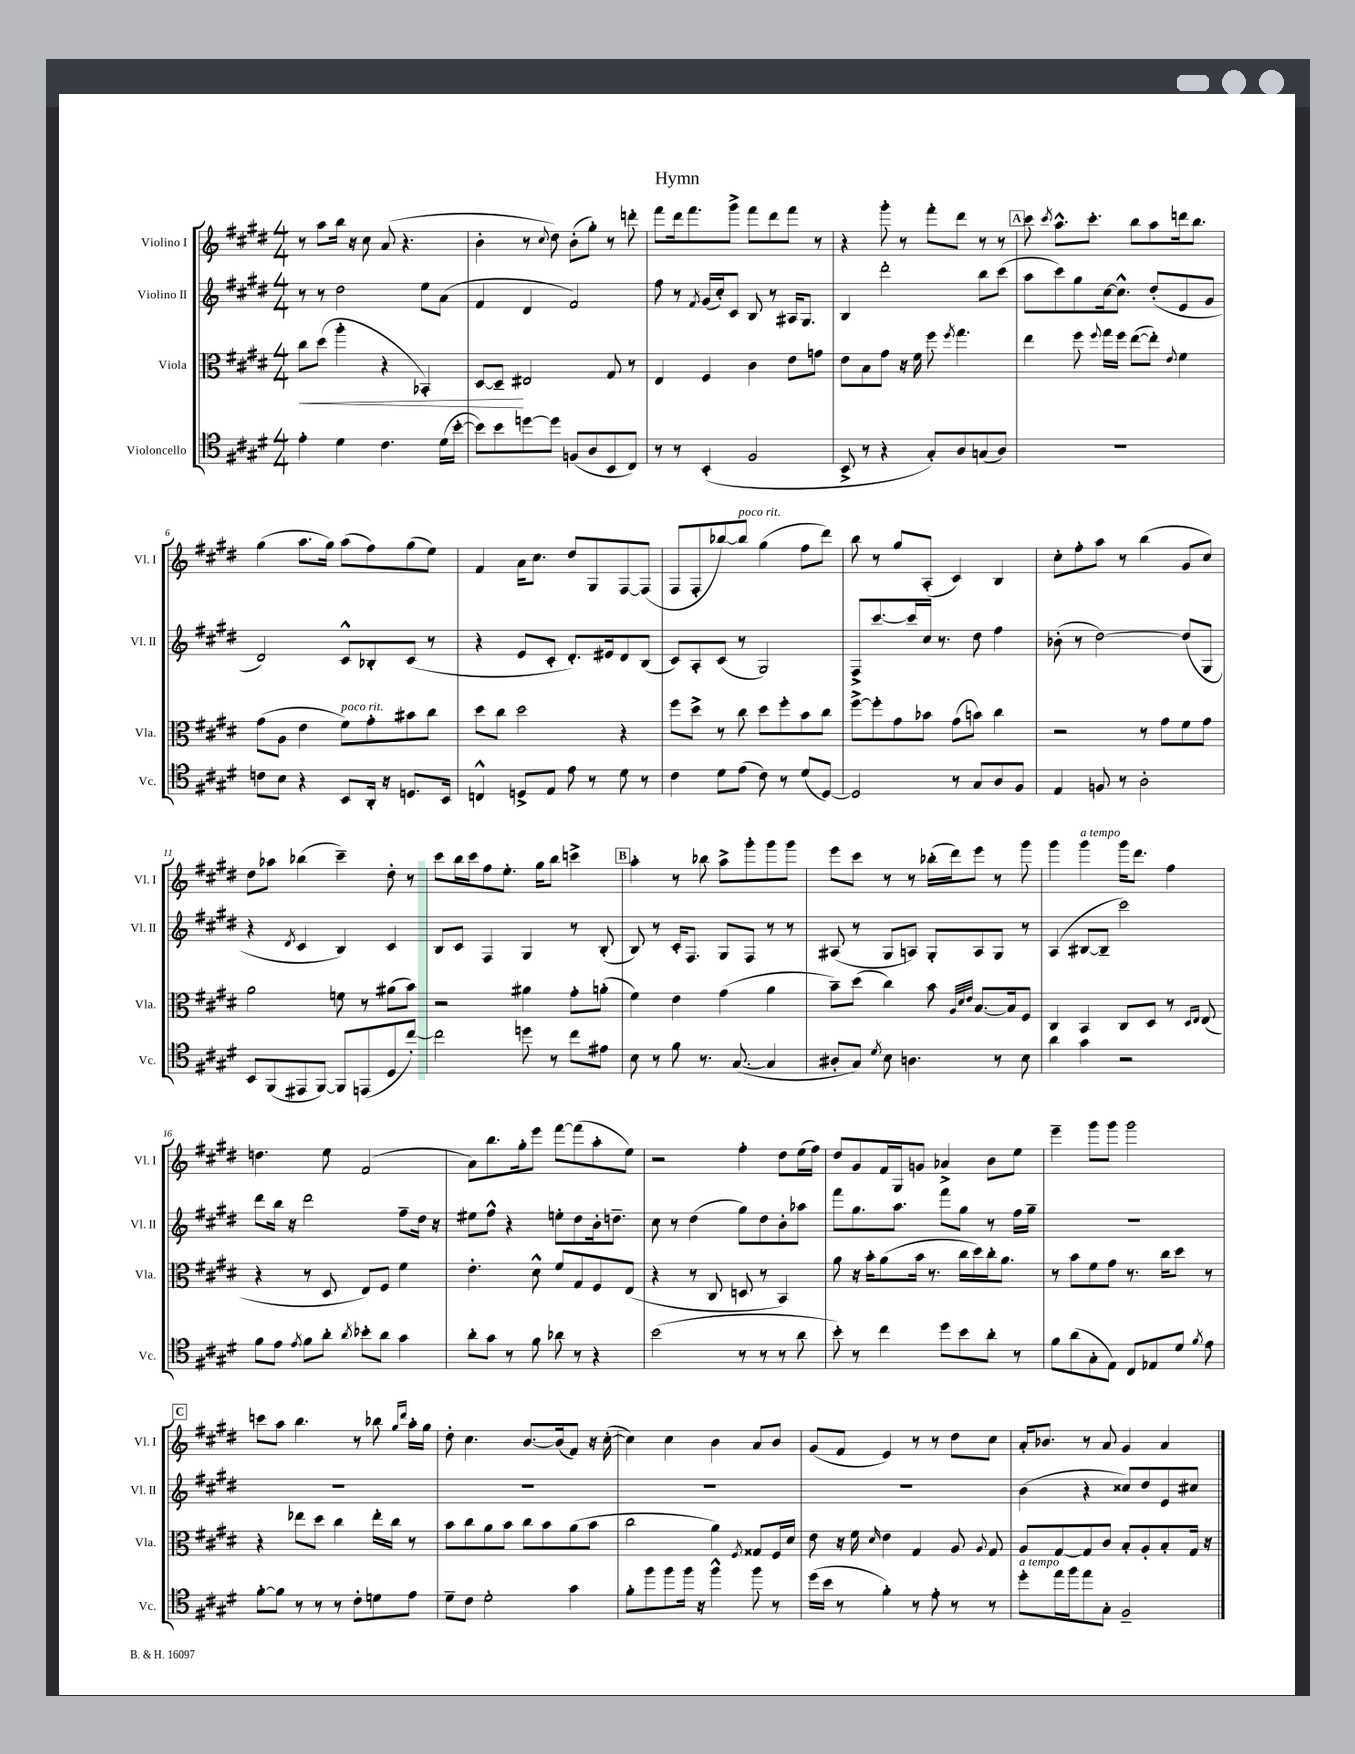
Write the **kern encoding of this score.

**kern	**kern	**dynam	**kern	**kern
*part4	*part3	*part3	*part2	*part1
*staff4	*staff3	*staff3	*staff2	*staff1
*I"Violoncello	*I"Viola	*	*I"Violino II	*I"Violino I
*I'Vc.	*I'Vla.	*	*I'Vl. II	*I'Vl. I
*clefC4	*clefC3	*	*clefG2	*clefG2
*k[f#c#g#d#]	*k[f#c#g#d#]	*	*k[f#c#g#d#]	*k[f#c#g#d#]
*M4/4	*M4/4	*	*M4/4	*M4/4
=1	=1	=1	=1	=1
!	!	!LO:HP:b	!	!
4e'\	8cc#\L	<	8r	8r
.	(8dd#\J	.	8r	8aa\L
4d#\	4aa'\	.	2dd#\	16bb\Jk
.	.	.	.	16r
.	.	.	.	8cc#\
4.c#\	4r	.	.	(8a/
.	.	.	.	4.r
.	4BB-X'/)	.	8ee\L	.
(16d#\LL	.	.	(8a\J	.
[16b'\JJ	.	.	.	.
=2	=2	=2	=2	=2
8b\L])	[8D#/L	.	4f#/	4b'\
8b\	8D#~/J]	.	.	.
[8ddn\	2E#X/	[	4d#/	8r
.	.	.	.	8qqcc#/
8dd\J]	.	.	.	8dd#\)
(8Fn/L	.	.	2f#/)	(8b'\L
8A/	.	.	.	8gg#'\J)
8BB/	8G#/	.	.	8r
8C#/J)	8r	.	.	8dddn'\
=3	=3	=3	=3	=3
8r	4E/	.	8ff#\	8fff#\L
8r	.	.	8r	16ddd#\k
.	.	.	.	8.fff#\
.	.	.	8qf#/	.
(4BB'/	4F#/	.	(16g#/LL	.
.	.	.	16cc#'/J)	.
.	.	.	8c#/J	8ggg#^\J
2F#/	4c#\	.	8B/	8fff#\L
.	.	.	8r	8ddd#\
.	8e\L	.	16A#X/KL	8fff#\J
.	.	.	8.G#/J	.
.	8gn\J	.	.	8r
=4	=4	=4	=4	=4
8BB^/	8e\L	.	4B/	4r
8r	8B\	.	.	.
4r	8g#\J	.	2ddd#'\	8ggg#'\
.	16r	.	.	8r
.	16f#\	.	.	.
8G#'/L)	8ff#\	.	.	8fff#'\L
.	8qff#/	.	.	.
8A/	4.gg#\	.	.	8ddd#\J
(8Gn/	.	.	8bb\L	8r
8A/J)	.	.	(8ccc#\J	8r
!!LO:REH:place=s1:t=A
=5	=5	=5	=5	=5
1r	4ee\	.	8aa\L	8ccc#\
.	.	.	.	8qccc#/
.	.	.	8ccc#\)	8.aa^^\L
.	8ff#\	.	8gg#\	.
.	.	.	.	8.ccc#'\J
.	8qqff#/	.	.	.
.	16gg#\LL	.	[16cc#\k	.
.	16ff#\JJ	.	8.cc#^^\J]	.
.	([8ee\L	.	.	8bb\L
.	8ee'\J])	.	(8dd#'/L	8aa\
.	8qqe/	.	.	.
.	4f#\	.	8e/	16dddn\k
.	.	.	.	8.bb\J
.	.	.	8g#/J	.
!!LO:LB:g=z
=6	=6	=6	=6	=6
8cn\L	(8g#\L	.	2d#/)	(4gg#\
8B\J	8A\J	.	.	.
4r	4e\	.	.	8.aa\L
.	.	.	.	16gg#\Jk)
!	!LO:TX:a:i:t=poco rit.	!	!	!
8BB/L	8f#\L)	.	8c#^^/L	(8aa\L
16AA'/Jk	8g#'\	.	8B-X'/	8ff#\)
16r	.	.	.	.
8.Dn/L	8b#X\	.	(8c#/J	(8gg#\
.	8cc#\J	.	8r	8ee\J)
16BB/Jk	.	.	.	.
=7	=7	=7	=7	=7
4Cn^^/	8dd#\L	.	4r	4f#/
.	8cc#\J	.	.	.
8Dn^/L	2dd#\	.	8e/L	16a\KL
.	.	.	.	8.cc#\J
8E/J	.	.	8c#'/J	.
8e\	.	.	8.d#'/L)	8dd#/L
8r	.	.	.	8G#/
.	.	.	16e#X/k	.
8d#\	4r	.	8d#/	[8F#/
8r	.	.	(8B/J	(8F#/J]
=8	=8	=8	=8	=8
4c#\	8ff#\L	.	8c#/L)	8F#/L
.	8dd#^\J	.	8A'/	8F#'/
8d#\L	8r	.	(8c#/J	[8bb-X/)
!	!	!	!	!LO:TX:a:i:t=poco rit.
(8e\J	8cc#\	.	8r	8bb-/J]
8c#\)	8dd#\L	.	2G#/)	(4gg#\
8r	8ff#'\	.	.	.
(8d#/L	8b\	.	.	8ff#\L
[8D#/J)	8cc#\J	.	.	8ddd#\J)
=9	=9	=9	=9	=9
2D#/]	[8ff#^\L	.	8F#^/L	8bb\
.	8ff#'\]	.	[8.ccc#/	8r
.	8g#\	.	.	8gg#/L
.	.	.	16ccc#/L]	.
.	8b-X\J	.	16cc#/JJ	(8A'/J
.	.	.	8.r	.
8r	(8g#\L	.	.	4c#/)
8G#/L	8bn\J)	.	8dd#\	.
8A/	4cc#\	.	4ff#\	4B/
8F#/J	.	.	.	.
=10	=10	=10	=10	=10
4E/	2r	.	(8b-X'\	8cc#'\L
.	.	.	8r	8ff#'\
8Fn/	.	.	[2dd#\)	8aa\J
8r	.	.	.	8r
2A'\	8r	.	.	(4bb\
.	8g#\L	.	.	.
.	8f#\	.	(8dd#/L]	8g#/L
.	8g#\J	.	8G#/J	8cc#/J)
!!LO:LB:g=z
=11	=11	=11	=11	=11
8BB/L	2a\	.	4r	8dd#\L
(8FF#/	.	.	.	8aa-X\J
.	.	.	8qd#/	.
8EE#X/	.	.	4c#/	(4bb-X\
[8FF#/J)	.	.	.	.
8FF#/L]	8fn\	.	4B/)	4ccc#~\)
(8EEn/	8r	.	.	.
8D#/	(8a#X\L	.	4c#/	8dd#'\
[8cc#'/J)	8b\J)	.	.	8r
=12	=12	=12	=12	=12
2cc#\]	2r	.	8B/L	8ccc#\L
.	.	.	8c#/J	16bb\L
.	.	.	.	16ccc#\J
.	.	.	4F#/	8ff#\
.	.	.	.	8.ee'\J
8ddn\	4a#X\	.	4G#/	.
.	.	.	.	16gg#\KL
8r	.	.	.	8bb\J
8cc#\L	8g#'\L	.	8r	4cccn^\
8e#X\J	(8an'\J	.	(8B'/	.
!!LO:REH:place=s1:t=B
=13	=13	=13	=13	=13
8B\	4f#\)	.	8B/)	4aa'\
8r	.	.	8r	.
8f#\	4e\	.	16c#'/KL	8r
.	.	.	8.F#/J	.
8.r	.	.	.	8bb-X\
.	(4g#\	.	8G#/L	8aa^\L
([8.G#/	.	.	.	.
.	.	.	8F#/J	8ggg#'\
4G#/]	4a\	.	8r	8ggg#\
.	.	.	8r	8ggg#\J
=14	=14	=14	=14	=14
8A#X'/L	8b~\L)	.	(8A#X/	8eee\L
8G#/J)	(8dd#\J	.	8r	8ccc#\J
8qd#/	.	.	.	.
8B\	4cc#\)	.	8G#/L	8r
4.An\	.	.	8An/J)	8r
.	8b\	.	8G#'/L	(16bb-X'\LL
.	.	.	.	16ddd#\J)
.	32qqA/LLL	.	.	.
.	32qqd#/	.	.	.
.	32qqe/JJJ	.	.	.
.	[8.B/L	.	8A/	8eee\J
8r	.	.	8G#/J	8r
.	16B/k]	.	.	.
8B\	8F#/J	.	8r	8ggg#\
=15	=15	=15	=15	=15
4a\	4C#/	.	(4A/	4ggg#\
!	!	!	!	!LO:TX:a:i:t=a tempo
4g#\	4BB/	.	[8B#X/L	4ggg#\
.	.	.	8B#~/J]	.
2r	8C#/L	.	2ccc#\)	16ggg#\KL
.	.	.	.	8.ddd#\J
.	8D#/J	.	.	.
.	8r	.	.	4ff#\
.	16qqD#/LL	.	.	.
.	16qqE/JJ	.	.	.
.	(8E/	.	.	.
!!LO:LB:g=z
=16	=16	=16	=16	=16
8f#\L	4r	.	8ddd#\L	4.ddn\
8e\J	.	.	16bb\Jk	.
.	.	.	16r	.
8qe/	.	.	.	.
8f#\L	8r	.	2ddd#\	.
8a'\J	8D#/	.	.	8ee\
8qa/	.	.	.	.
8b-X'\L	8E/L)	.	.	(2f#/
8a\J	8F#/J	.	.	.
4g#\	4f#\	.	8ff#~\L	.
.	.	.	16dd#\Jk	.
.	.	.	16r	.
=17	=17	=17	=17	=17
8a'\L	4.e'\	.	8ee#X\L	8a\L)
8g#\J	.	.	8ff#^^\J	8.bb\
8r	.	.	4r	.
.	.	.	.	16gg#'\k
8f#\	8d#^^\	.	.	8eee\J
8a-X\	8f#/L	.	8een'\L	[8fff#\L
8r	8G#/	.	8dd#\	(8fff#\]
4r	8F#/	.	16b'\k	8aa'\
.	.	.	8.ddn~\J	.
.	(8E/J	.	.	8ee\J)
=18	=18	=18	=18	=18
(2b\	4r	.	8cc#\	2r
.	.	.	8r	.
.	8r	.	(4dd#\	.
.	8C#/	.	.	.
8r	8Dn/	.	8gg#\L)	4ff#'\
8r	8r	.	8dd#\	.
8r	4BB/)	.	8b'\	8dd#\L
8a\	.	.	8aa-X\J	(16ee\L
.	.	.	.	16ff#\JJ)
=19	=19	=19	=19	=19
8b'\)	8a\	.	8fff#\L	8dd#/L
8r	16r	.	8.gg#\	8g#/
.	16b'\KL	.	.	.
4cc#\	(8a\	.	.	16f#/L
.	.	.	8.aa\J	16G#/J
.	16b\Jk	.	.	8gn/J
.	8.r	.	.	.
8dd#\L	.	.	8fff#\L	4a-X^/
8b\	16cc#\LL	.	8gg#\J	.
.	16dd#\)	.	.	.
8a'\J	16cc#'\J	.	8r	8b\L
.	8.a\J	.	.	.
8r	.	.	16ff#\LL	8ee\J
.	.	.	16gg#~\JJ	.
=20	=20	=20	=20	=20
8f#\L	8r	.	1r	4eee~\
(8a\	8b\L	.	.	.
8G#'\	8f#\	.	.	8ggg#\L
8E\J)	8g#\J	.	.	8ggg#\J
8C#/L	8.r	.	.	2ggg#\
8E-X/	.	.	.	.
.	16cc#\KL	.	.	.
8d#/J	8dd#\J	.	.	.
8qf#/	.	.	.	.
8e\	8r	.	.	.
!!LO:LB:g=z
!!LO:REH:place=s1:t=C
=21	=21	=21	=21	=21
[8f#'\L	4r	.	1r	8cccn\L
8f#\J]	.	.	.	8aa\J
8r	8ee-X\L	.	.	4.bb\
8r	8dd#\J	.	.	.
8r	4cc#\	.	.	.
8c#'\L	.	.	.	8r
8dn\	16ee-'\LL	.	.	8bb-X\
.	16cc#\JJ	.	.	.
.	.	.	.	16qqgg#/LL
.	.	.	.	16qqddd#/JJ
8e\J	8r	.	.	16aa'\LL
.	.	.	.	16gg#\JJ
=22	=22	=22	=22	=22
8d#~\L	8b\L	.	1r	8dd#'\
8c#\J	8cc#\	.	.	4.cc#\
2d#'\	8a\	.	.	.
.	8b\J	.	.	.
.	8cc#\L	.	.	[8.b/L
.	8b\	.	.	.
.	.	.	.	(16b/k]
4g#\	(8a\	.	.	8f#/J)
.	8b\J	.	.	16r
.	.	.	.	([16cc#'\
=23	=23	=23	=23	=23
8f#'\L	2cc#\	.	1r	4cc#\])
8ff#\	.	.	.	.
8ff#\	.	.	.	4cc#\
16ff#\Jk	.	.	.	.
16r	.	.	.	.
4ff#^^\	4a\)	.	.	4b\
.	8qF#/	.	.	.
8ff#\	8G##X/L	.	.	8a/L
8r	16F#/L	.	.	8b/J
.	16d#/JJ	.	.	.
=24	=24	=24	=24	=24
(16dd#\LL	8e\	.	1r	(8g#/L
16b\JJ	.	.	.	.
8r	16r	.	.	8f#/J
.	16f#\	.	.	.
.	16qqd#/	.	.	.
4f#'\)	4e\	.	.	4e/)
8r	4G#/	.	.	8r
8e'\	.	.	.	8r
8r	8A/	.	.	8dd#\L
.	8qqA/	.	.	.
8r	8G#/	.	.	8cc#\J
=25	=25	=25	=25	=25
!LO:TX:a:i:t=a tempo	!	!	!	!
8dd#'\L	8A/L	.	(4b\	16a'/KL
.	.	.	.	8.b-X/J
16ee\L	[8G#/	.	.	.
16ff#\J	.	.	.	.
8ee\	8G#/]	.	4r	8r
8G#'\J	8c#/J	.	.	8a/
2F#~/	8B'/L	.	8cc##X/L)	4g#/
.	8A'/	.	8dd#/	.
.	8B'/	.	8e/	4a/
.	16G#/Jk	.	8cc#X/J	.
.	16r	.	.	.
==	==	==	==	==
*-	*-	*-	*-	*-
